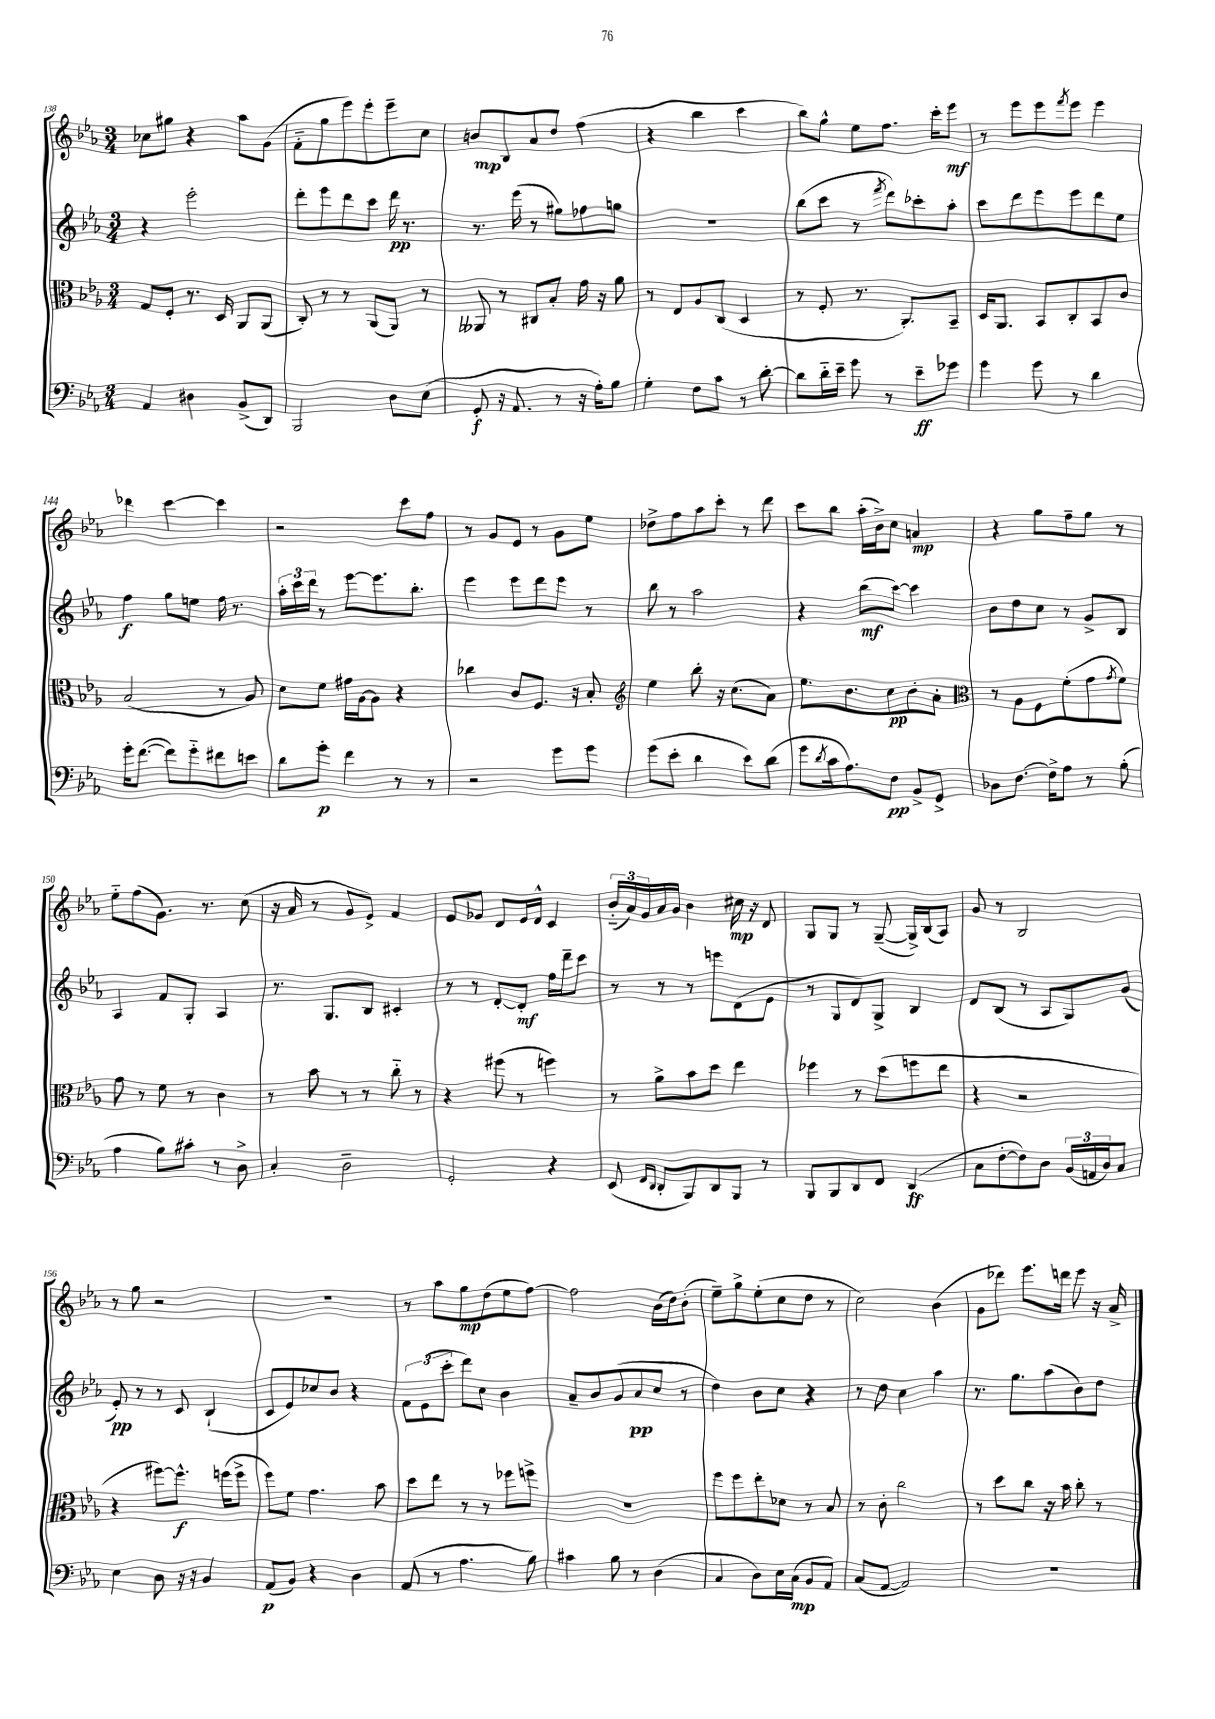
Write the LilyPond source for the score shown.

<<
\new StaffGroup <<
\new Staff = "s0" {
    \clef treble \key ees \major \numericTimeSignature \time 3/4
    ces''8 gis''8 r4 aes''8 g'8( |
    f'8-_ g''8 ees'''8) ees'''8-. ees'''8-- c''8 |
    b'8\mp bes8 aes'8 d''8 f''4( |
    r4 bes''4 c'''4 |
    bes''8) g''8-^ ees''8 f''8. c'''16-. ees'''8\mf |
    r8 ees'''8 ees'''8 \acciaccatura { f'''8 } ees'''8 ees'''4 |
    des'''4 c'''4~ c'''4 |
    r2 c'''8 f''8 |
    r8 g'8 ees'8 r8 g'8 ees''8 |
    des''8-> f''8 aes''8 c'''8-. r8 d'''8 |
    c'''8 bes''8 aes''16-.( bes'16->) c''8 a'4\mp |
    r4 g''8 f''8-- g''8 r8 |
    ees''8-_ f''8( g'8.) r8. c''8( |
    r16 aes'16 r8 g'8 ees'8->) f'4 |
    ees'8 ges'8 d'8 ees'16 d'16-^ c'4 |
    \tuplet 3/2 { bes'16-_( aes'16) g'16 } aes'16 g'16 bes'4 cis''16\mp r16 d'8 |
    g8 g8 r8 g8~--( g16->) bes16( aes8) |
    g'8 r8 bes2 |
    r8 g''8 r2 |
    R2. |
    r8 aes''8 g''8\mp d''8( ees''8 f''8~) |
    f''2 bes'16( d''16) bes'8-.( |
    ees''8--) g''8-> ees''8-.( c''8 d''8 r8 |
    c''2) bes'4( |
    g'8 des'''8) ees'''8. d'''16 ees'''8 r16 aes'16-> \bar "|." |
}
\new Staff = "s1" {
    \clef treble \key ees \major \numericTimeSignature \time 3/4
    r4 ees'''2-. |
    d'''8-. ees'''8 d'''8 c'''8 d'''16\pp r8. |
    r8. ees'''16( r8 gis''8) fes''8 g''8 |
    R2. |
    bes''8( c'''8 r8 \acciaccatura { f'''8 } d'''8) ces'''8-. aes''8-. |
    c'''8 d'''8 ees'''8 ees'''8 d'''8 ees''8 |
    f''4\f g''8 e''8 f''16 r8. |
    \tuplet 3/2 { aes''16-. c'''16 d'''16 } r8 ees'''8~ ees'''8. bes''8.-. |
    ees'''4 ees'''8 d'''8 ees'''8 r8 |
    bes''8 r8 aes''2 |
    r4 bes''8\mf( c'''8~) c'''4 |
    bes'8 d''8 c''8 r8 g'8-> bes8 |
    aes4 f'8 g8-. aes4 |
    r8. g8. bes8 cis'4-. |
    r8 r8 d'8~-. d'8-.\mf f''16 d'''16-- c'''8 |
    r8 r8 r8 e'''8 d'8( ees'8 |
    r8 g8 d'8) g8-> bes4 |
    d'8 bes8( r8 aes8 g8) g'8( |
    ees'8-.\pp) r8 r8 c'8 bes4-!( |
    c'8 ees'8) ces''8 bes'8 r4 |
    \tuplet 3/2 { f'8 ees'8( c'''8-. } d'''8) c''8 bes'4 |
    aes'8-- bes'8 g'8( aes'8\pp c''8 r8 |
    d''4) bes'8 c''8 r4 |
    r8 d''8 c''4 aes''4 |
    r8. g''8. aes''8( bes'8) d''8 \bar "|." |
}
\new Staff = "s2" {
    \clef alto \key ees \major \numericTimeSignature \time 3/4
    g8 f8-. r8. d16 aes,8 aes,8( |
    c8-.) r8 r8 aes,8( aes,8) r8 |
    aeses,8 r8 cis8 bes8-. g'16 r16 aes'8 |
    r8 ees8 aes8 c8( d4 |
    r8 f8-. r8. aes,8.-.) bes,8-- |
    d16 aes,8. bes,8 c8-. bes,8 c'8 |
    bes2( r8 aes8) |
    d'8 f'8 gis'16 aes16~ aes8 r4 |
    ces''4 c'8 f8. r16 bes8-. |
    \clef treble ees''4 bes''8-. r16 c''8.( aes'8) |
    ees''8. bes'8. c''8\pp bes'8-. aes'8-. |
    \clef alto r8 aes8 f8 f'8-.( g'8 \acciaccatura { g'8 } f'8) |
    g'8 r8 f'8 r8 c'4 |
    r8 bes'8 r8 r8 c''8-_ r8 |
    r4 fis''8( r8 f''4) |
    r8 aes'8-> bes'8 d''8 ees''4 |
    fes''4 r8 d''8( f''8 ees''8 |
    r4 r2 |
    r4 fis''8~) fis''8.-^\f f''16( f''8-> |
    f''8) f'8 g'4. bes'8 |
    d''8 ees''8 r8 r8 fes''8 f''8-> |
    R2. |
    f''8 f''8 ees''8-. des'8 r8 bes8 |
    r8 c'8-. c''2 |
    r8 d''8 c''8 r16 bes'16 c''8-. r8 \bar "|." |
}
\new Staff = "s3" {
    \clef bass \key ees \major \numericTimeSignature \time 3/4
    aes,4 dis4 bes,8->( d,8) |
    bes,,2 d8 ees8( |
    g,8-.\f r16 aes,8. r8 r16 aes16-.) bes8 |
    g4-. f8 c'8 r8 d'8~-. |
    d'8 d'16-_ ees'16-- g'8 r8 ees'8--\ff ges'8 |
    g'4 g'8 r8 d'4 |
    g'16-. f'8.~( f'8) g'8-_ fis'8 e'8 |
    d'8 g'8-.\p f'4 r8 r8 |
    r2 g'8 g'8 |
    g'8( ees'8-. d'4 ees'8) d'8( |
    g'8 \acciaccatura { d'8 } c'16 aes8.) f8\pp bes,8-> g,8-> |
    des8 f8.~ f16-> aes8 r8 bes8-.( |
    aes4 bes8) cis'8-. r8 d8-> |
    c4-. d2-- |
    g,2-. r4 |
    ees,8( \grace { f,16 d,16 } d,8-. bes,,8) d,8 bes,,8 r8 |
    bes,,8 bes,,8 d,8 f,8 d,4\ff( |
    c8 f8~-. f8) d8 \tuplet 3/2 { bes,16( a,16 d16) } c8 |
    ees4 d8 r16 r16 bes,4 |
    aes,8\p( bes,8) r4 d4 |
    aes,8( r8 aes4. bes8) |
    cis'4 bes8 r8 d4( |
    c4 d8) ees16 c16\mp( bes,8 aes,8) |
    c8( aes,8~ aes,2) |
    R2. \bar "|." |
}
>>
>>
\layout { \context { \Score currentBarNumber = #138 } }
